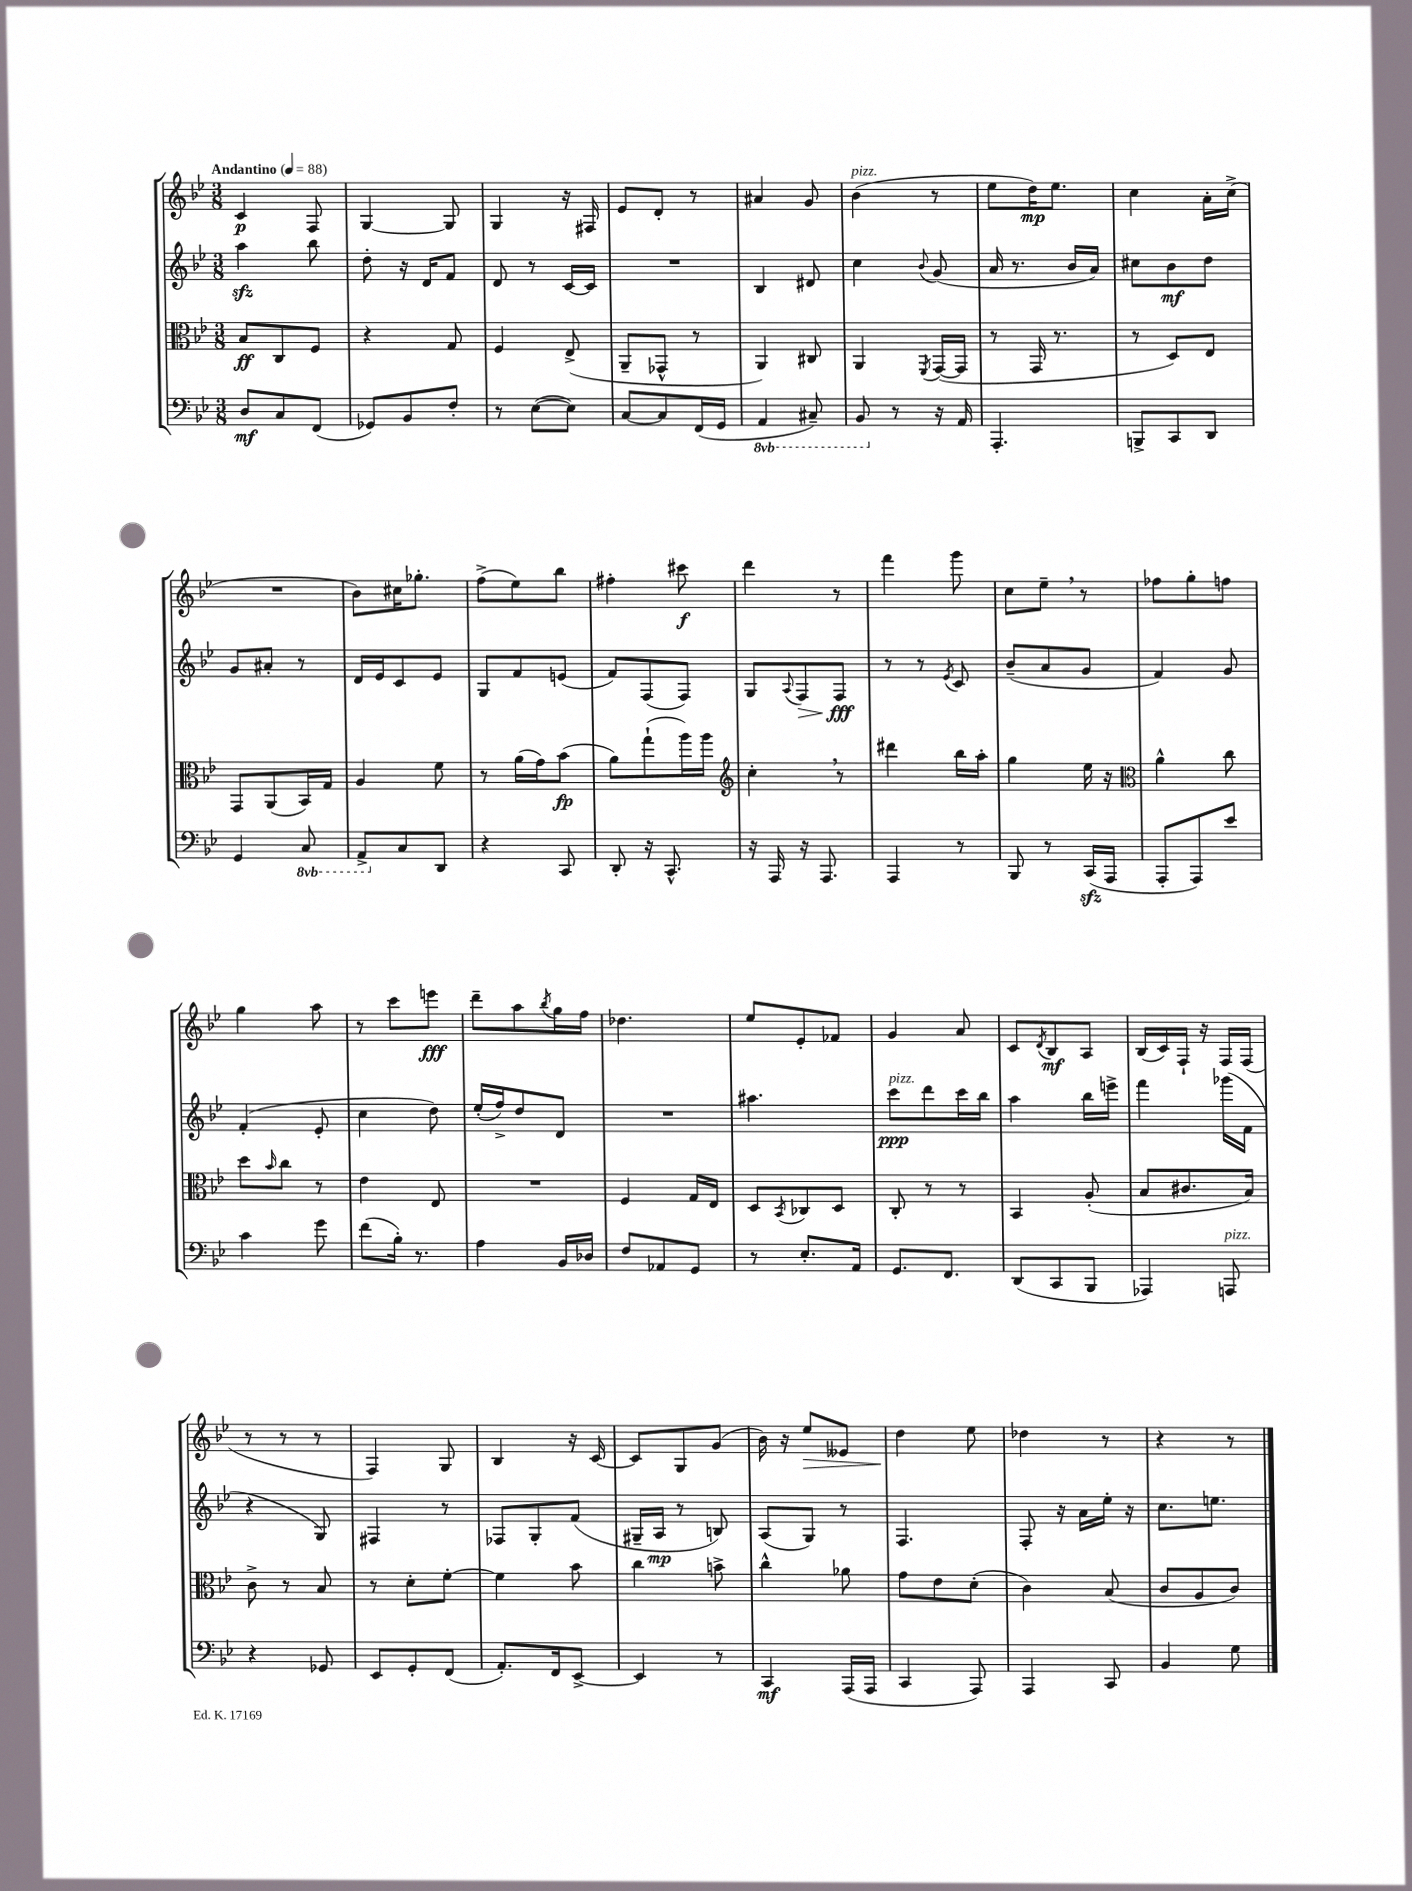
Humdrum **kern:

**kern	**kern	**kern	**kern
*staff4	*staff3	*staff2	*staff1
*clefF4	*clefC3	*clefG2	*clefG2
*k[b-e-]	*k[b-e-]	*k[b-e-]	*k[b-e-]
*M3/8	*M3/8	*M3/8	*M3/8
*MM88	*MM88	*MM88	*MM88
8D	8B-	4aa	4c
8C	8C	.	.
(8FF	8F	8bb-	8F
=	=	=	=
8GG-)	4r	8dd'	[4G
8BB-	.	16r	.
.	.	16d	.
8F'	8G	8f	8G]
=	=	=	=
8r	4F	8d	4G
([8E-	.	8r	.
8E-])	(8E-^	[16c	16r
.	.	16c]	16F#
=	=	=	=
[8C	8AA~	4.r	8e-
8C]	8GG-^^	.	8d'
(16FF	8r	.	8r
16GG	.	.	.
=	=	=	=
4AAA	4AA)	4B-	4a#
8CC#~)	8C#	8d#	8g
=	=	=	=
8BBB-	4AA	4cc	(4b-
8r	.	.	.
.	8qFF	8qqb-	.
16r	([16GG	(8g	8r
16AA	16GG]	.	.
=	=	=	=
4.AAA'	8r	16a	8ee-
.	.	8.r	.
.	16GG	.	16dd)
.	8.r	.	8.ee-
.	.	16b-	.
.	.	16a)	.
=	=	=	=
8BBB^	8r	8cc#	4cc
8CC	8D)	8b-	.
8DD	8E-	8dd	16a'
.	.	.	(16cc^
=	=	=	=
4GG	8GG	8g	4.r
.	(8AA	8a#'	.
8CC	16BB-)	8r	.
.	16G	.	.
=	=	=	=
8AAA^	4A	16d	8b-)
.	.	16e-	.
8C	.	8c	16cc#
.	.	.	8.gg-'
8DD	8f	8e-	.
=	=	=	=
4r	8r	8G	(8ff^
.	(16a	8f	8ee-)
.	16g)	.	.
8CC	(8b-	(8e	8bb-
=	=	=	=
8DD'	8a)	8f)	4ff#'
16r	(8gg`	(8F	.
8.CC^^	.	.	.
.	16aa)	8F)	8ccc#
.	16aa	.	.
=	=	=	=
*	*clefG2	*	*
16r	4cc'	8G	4ddd
16AAA	.	.	.
.	.	8qqA	.
16r	.	8F	.
8.AAA	.	.	.
.	8r	8F	8r
=	=	=	=
4AAA	4ddd#	8r	4fff
.	.	8r	.
.	.	8qe-	.
8r	16bb-	8c	8ggg
.	16aa'	.	.
=	=	=	=
8BBB-	4gg	(8b-~	8cc
8r	.	8a	8ee-~
(16CC	16ee-	8g	8r
16AAA	16r	.	.
=	=	=	=
*	*clefC3	*	*
8AAA'	4a^^	4f)	8ff-
8AAA)	.	.	8gg'
8e-	8cc	8g	8ff
=	=	=	=
4c	8dd	(4f'	4gg
.	16qqb-	.	.
.	8cc	.	.
8g	8r	8e-'	8aa
=	=	=	=
(8f	4e-	4cc	8r
16B-')	.	.	8ccc
8.r	.	.	.
.	8E-	8dd)	8eee
=	=	=	=
4A	4.r	(16ee-'	8ddd~
.	.	16ff^)	.
.	.	8dd	8aa
.	.	.	8qbb-
16BB-	.	8d	16gg
16D-	.	.	16ff
=	=	=	=
8F	4F	4.r	4.dd-
8AA-	.	.	.
8GG	16G	.	.
.	16E-	.	.
=	=	=	=
8r	8D	4.aa#	8ee-
.	8qBB-	.	.
8.E-'	8C-	.	8e-'
.	8D	.	8f-
16AA	.	.	.
=	=	=	=
8.GG	8C'	8ccc	4g
.	8r	8ddd	.
8.FF	.	.	.
.	8r	16ccc	8a
.	.	16bb-	.
=	=	=	=
(8DD	4BB-	4aa	8c
.	.	.	8qd
8CC	.	.	8B-
8BBB-	(8A'	16bb-	8A
.	.	16eee^	.
=	=	=	=
4AAA-)	8B-	4fff	(16B-
.	.	.	16c)
.	8.c#	.	16F`
.	.	.	16r
8AAA	.	(16ggg-	16F
.	16B-)	16f	(16F
=	=	=	=
4r	8c^	4r	8r
.	8r	.	8r
8GG-	8B-	8G)	8r
=	=	=	=
8EE-	8r	4F#	4F)
8GG'	8d'	.	.
(8FF	[8f'	8r	8G
=	=	=	=
8.AA')	4f]	8F-	4B-
.	.	8G'	.
16FF	.	.	.
[8EE-^	8b-	(8f	16r
.	.	.	[16c
=	=	=	=
4EE-]	4cc	16G#~	8c]
.	.	16A	.
.	.	8r	8G
8r	8b^	8B)	(8g
=	=	=	=
4CC	4cc^^	(8A	16b-)
.	.	.	16r
.	.	8G)	8ee-
(16AAA	8a-	8r	8e--
16AAA	.	.	.
=	=	=	=
4CC	8g	4.F	4dd
.	8e-	.	.
8AAA)	(8d'	.	8ee-
=	=	=	=
4AAA	4c)	8F'	4dd-
.	.	16r	.
.	.	16a	.
8CC	(8B-	16ee-'	8r
.	.	16r	.
=	=	=	=
4BB-	8c	8.cc	4r
.	8A	.	.
.	.	8.ee	.
8G	8c)	.	8r
==	==	==	==
*-	*-	*-	*-
